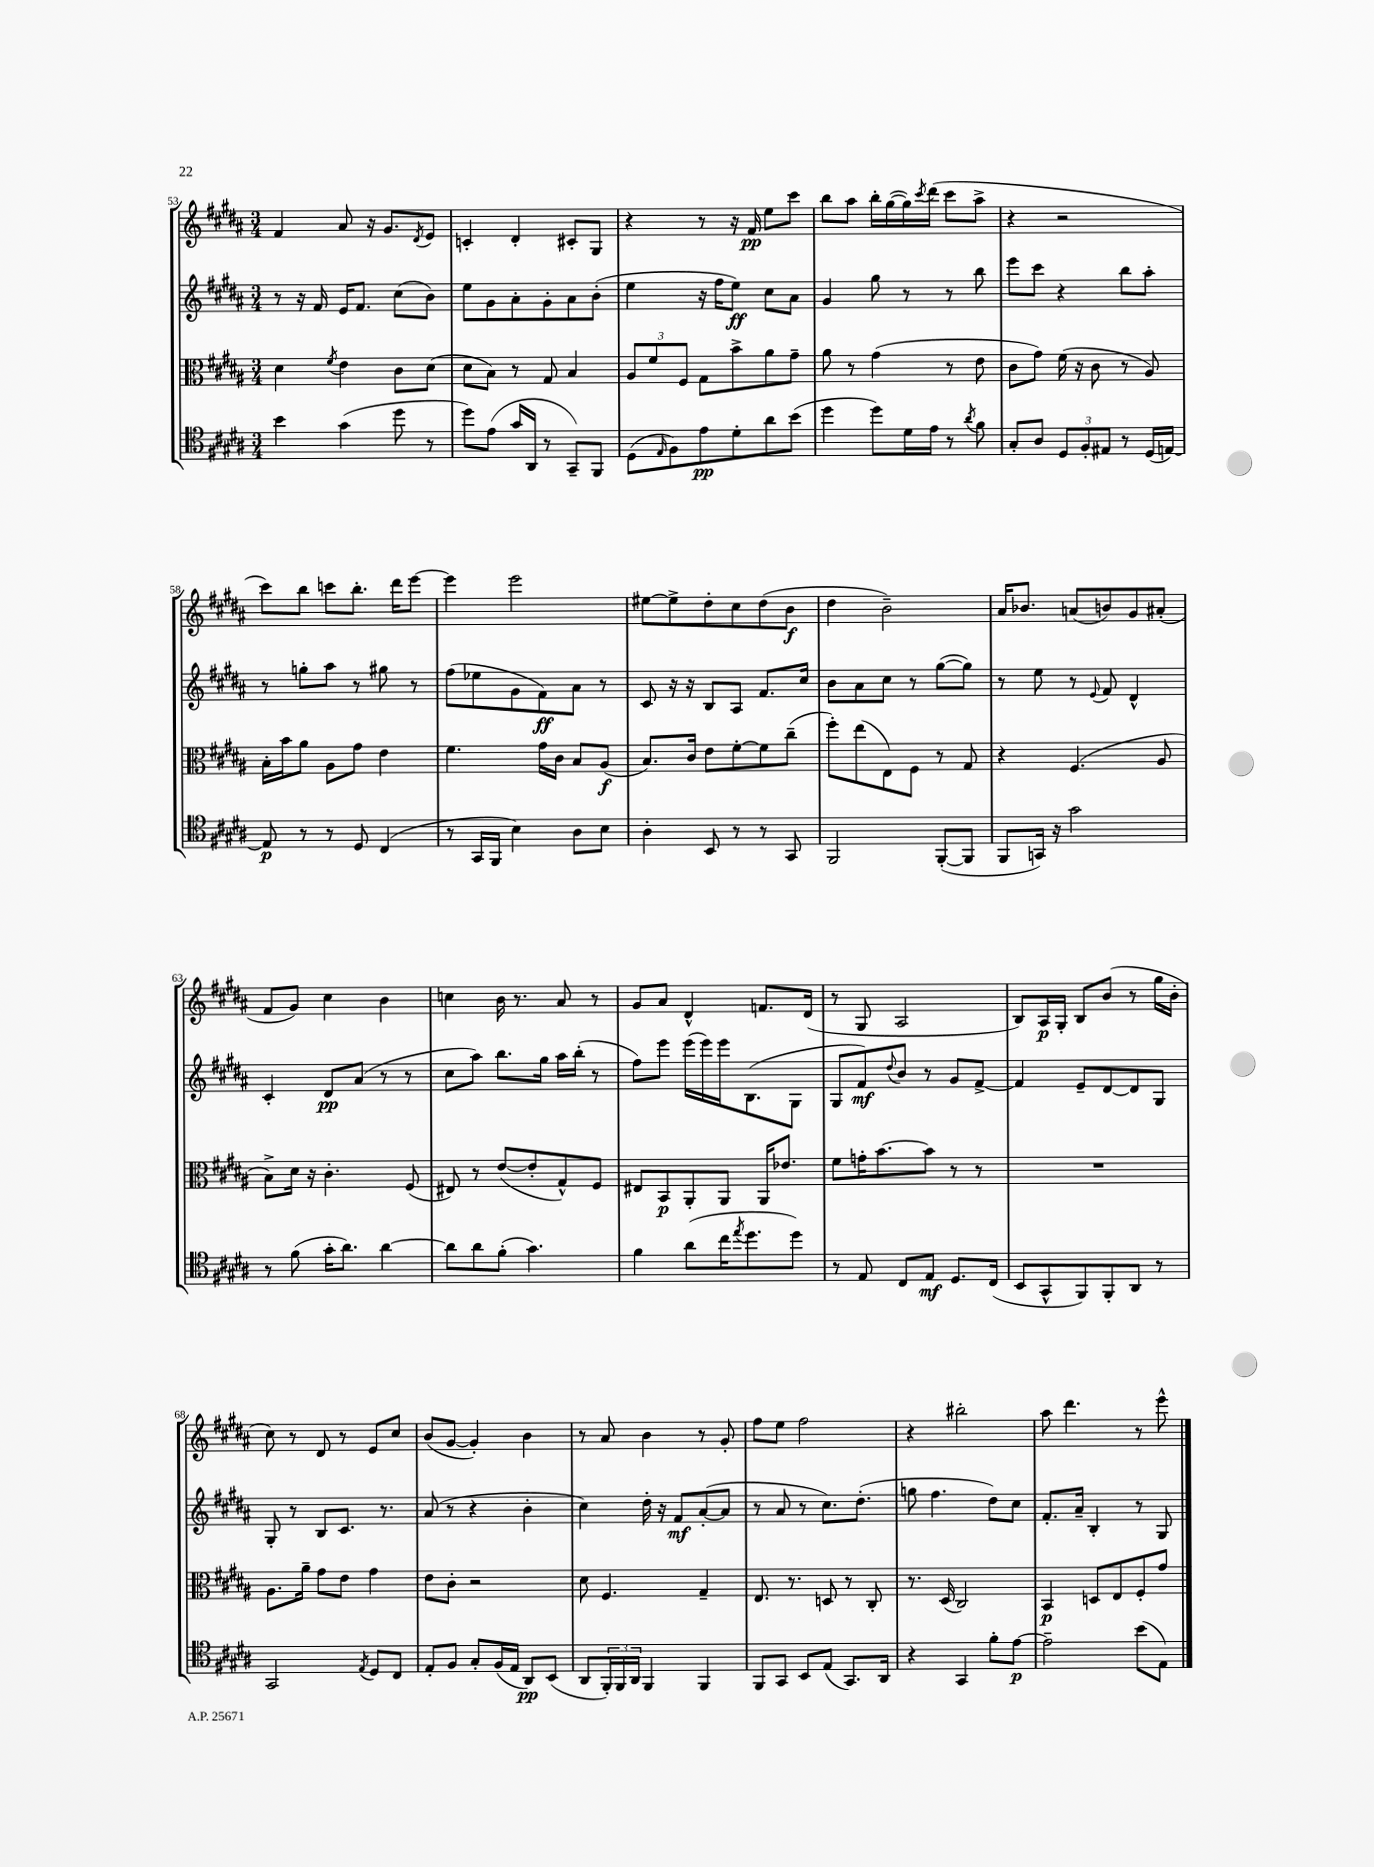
<<
\new StaffGroup <<
\new Staff = "s0" {
    \clef treble \key b \major \numericTimeSignature \time 3/4
    fis'4 ais'8 r16 gis'8. \acciaccatura { dis'8 } e'8 |
    c'4-. dis'4-. cis'8-. gis8 |
    r4 r8 r16 fis'16\pp e''8 cis'''8 |
    b''8 ais''8 b''16-. gis''16~( gis''16) \acciaccatura { cis'''8 } dis'''16( cis'''8 ais''8-> |
    r4 r2 |
    cis'''8) b''8 c'''8 b''8.-. dis'''16 e'''8~ |
    e'''4 e'''2 |
    eis''8~ eis''8-> dis''8-. cis''8 dis''8( b'8\f |
    dis''4 b'2--) |
    ais'16 bes'8. a'8( b'8) gis'8 ais'8-.( |
    fis'8 gis'8) cis''4 b'4 |
    c''4 b'16 r8. ais'8 r8 |
    gis'8 ais'8 dis'4-^ f'8. dis'16( |
    r8 gis8 ais2 |
    b8) ais16\p gis16-. b8 b'8( r8 gis''16 b'16-. |
    cis''8) r8 dis'8 r8 e'8 cis''8 |
    b'8( gis'8~ gis'4-.) b'4 |
    r8 ais'8 b'4 r8 gis'8-. |
    fis''8 e''8 fis''2 |
    r4 bis''2-. |
    ais''8 dis'''4. r8 e'''8-^ \bar "|." |
}
\new Staff = "s1" {
    \clef treble \key b \major \numericTimeSignature \time 3/4
    r8 r16 fis'16 e'16 fis'8. cis''8( b'8) |
    e''8 gis'8 ais'8-. gis'8-. ais'8 b'8-.( |
    e''4 r16 fis''16 e''8\ff) cis''8 ais'8 |
    gis'4 gis''8 r8 r8 b''8 |
    e'''8 cis'''8 r4 b''8 ais''8-. |
    r8 g''8-. ais''8 r8 gis''8 r8 |
    fis''8( ees''8 gis'8 fis'8\ff) ais'8 r8 |
    cis'8 r16 r16 b8 ais8 fis'8. cis''16 |
    b'8 ais'8 cis''8 r8 gis''8~( gis''8) |
    r8 e''8 r8 \appoggiatura { e'8 } fis'8 dis'4-^ |
    cis'4-. dis'8\pp ais'8( r8 r8 |
    cis''8 ais''8) b''8. gis''16 ais''16 b''16-.( r8 |
    fis''8) e'''8 e'''16( e'''16) e'''16 b8.( gis8 |
    gis8 fis'8\mf) \appoggiatura { dis''8 } b'8 r8 gis'8 fis'8~-> |
    fis'4 e'8-- dis'8~ dis'8 gis8 |
    gis8-. r8 b8 cis'8. r8. |
    ais'8( r8 r4 b'4-. |
    cis''4) dis''16-. r16 fis'8\mf ais'8~-.( ais'8 |
    r8 ais'8 r8 cis''8.) dis''8.-.( |
    g''8 fis''4. dis''8) cis''8 |
    fis'8.-. ais'16-- b4-. r8 gis8 \bar "|." |
}
\new Staff = "s2" {
    \clef alto \key b \major \numericTimeSignature \time 3/4
    dis'4 \acciaccatura { fis'8 } e'4 cis'8 dis'8( |
    dis'8 b8) r8 gis8 b4 |
    \tuplet 3/2 { ais8 fis'8 fis8 } gis8 b'8-> ais'8 gis'8-- |
    ais'8 r8 gis'4( r8 e'8 |
    cis'8 gis'8) fis'16( r16 cis'8 r8 ais8) |
    b16-. b'16 ais'8 ais8 gis'8 e'4 |
    fis'4. gis'16 cis'16 b8 ais8\f( |
    b8.) cis'16 e'8 fis'8~-. fis'8 cis''8--( |
    fis''8-.) e''8( e8) fis8 r8 gis8 |
    r4 fis4.( ais8 |
    b8->) dis'16 r16 cis'4.-. fis8( |
    eis8) r8 e'8~( e'8-. gis8-^) fis8 |
    eis8 b,8\p ais,8-. ais,8 ais,16 ees'8. |
    fis'8 g'16-. b'8.~ b'8 r8 r8 |
    R2. |
    ais8. ais'16-- gis'8 e'8 gis'4 |
    e'8 cis'8-. r2 |
    dis'8 fis4. gis4-- |
    e8. r8. d8 r8 cis8-. |
    r8. dis16( cis2) |
    b,4\p d8 e8 fis8-. gis'8 \bar "|." |
}
\new Staff = "s3" {
    \clef tenor \key b \major \numericTimeSignature \time 3/4
    b'4 gis'4( dis''8 r8 |
    dis''8) e'8( gis'16 ais,16 r8 gis,8--) fis,8 |
    dis8( \grace { e16 } fis8) e'8\pp dis'8-. ais'8 b'8( |
    dis''4 dis''8) dis'16 e'16 r8 \acciaccatura { ais'8 } fis'8 |
    gis8-. ais8 \tuplet 3/2 { dis8 fis8-. eis8 } r8 dis16( e16~) |
    e8\p r8 r8 dis8 cis4( |
    r8 gis,16 fis,16 b4) ais8 b8 |
    ais4-. b,8 r8 r8 gis,8 |
    fis,2 fis,8~-.( fis,8 |
    fis,8 g,16) r16 gis'2 |
    r8 fis'8( gis'16-. ais'8.) ais'4~ |
    ais'8 ais'8 fis'8-.( gis'4.) |
    fis'4 ais'8( cis''16 \acciaccatura { e''8 } dis''8. dis''8) |
    r8 e8 cis8 e8\mf dis8. cis16( |
    b,8 gis,8-^ fis,8) fis,8-. ais,8 r8 |
    gis,2 \acciaccatura { e8 } dis8 cis8 |
    e8-. fis8 gis8-. fis16( e16 ais,8\pp) b,8( |
    ais,8 \tuplet 3/2 { fis,16-.) fis,16 ais,16 } fis,4 fis,4 |
    fis,8 gis,8 b,8 e8( gis,8.) ais,16 |
    r4 gis,4 fis'8-. e'8~\p |
    e'2-- b'8( e8) \bar "|." |
}
>>
>>
\layout { \context { \Score currentBarNumber = #53 } }
